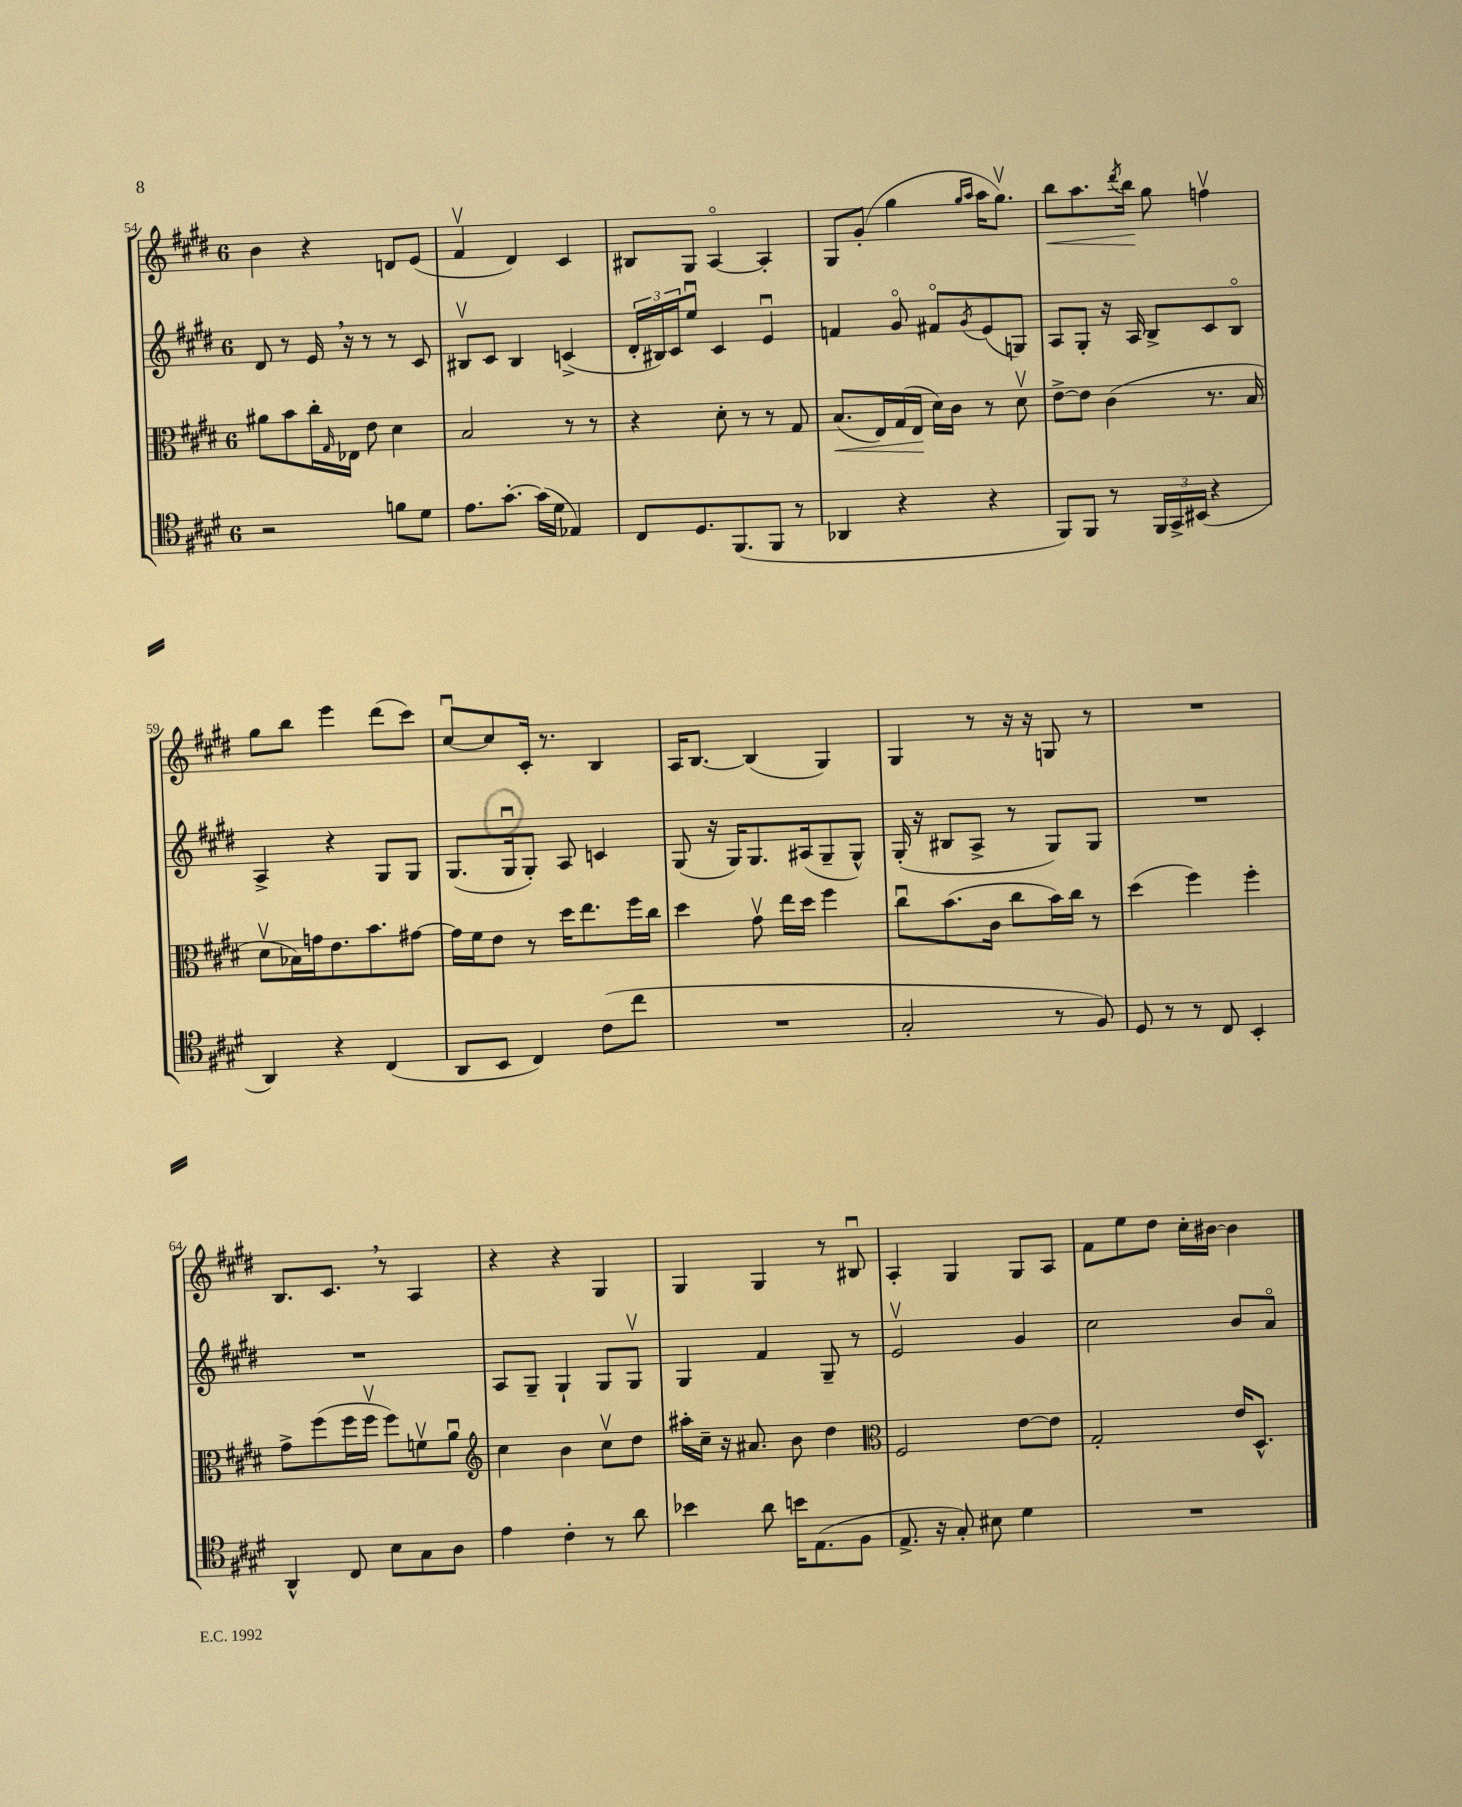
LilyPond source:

<<
\new StaffGroup <<
\new Staff = "s0" {
    \clef treble \key e \major \once \override Staff.TimeSignature.style = #'single-digit \time 6/8
    b'4 r4 d'8 e'8( |
    fis'4\upbow dis'4) cis'4 |
    bis8 gis8 a4~\flageolet a4-. |
    gis8 gis'8-.( gis''4 \grace { gis''16 a''16 } a''16 gis''8.\upbow) |
    b''8\< a''8. \acciaccatura { dis'''8 } b''16\! gis''8 f''4\upbow |
    gis''8 b''8 e'''4 dis'''8( cis'''8) |
    cis''8~\downbow cis''8 cis'16-. r8. b4 |
    a16 b8.~ b4( gis4) |
    gis4 r8 r16 r16 g8 r8 |
    R2. |
    b8. cis'8. \breathe r8 a4 |
    r4 r4 gis4 |
    gis4 gis4 r8 bis8\downbow |
    a4-. gis4 gis8 a8 |
    fis'8 e''8 dis''8 cis''16-. bis'16~ bis'4 \bar "|." |
}
\new Staff = "s1" {
    \clef treble \key e \major \once \override Staff.TimeSignature.style = #'single-digit \time 6/8
    dis'8 r8 e'16 \breathe r16 r8 r8 cis'8 |
    bis8\upbow cis'8 bis4 c'4->( |
    \tuplet 3/2 { dis'16-. bis16) cis'16 } e''8\downbow cis'4 e'4\downbow |
    f'4 gis'8\flageolet fis'8\flageolet \acciaccatura { gis'8 } e'8( g8) |
    a8 gis8-. r16 a16 b8-> cis'8 b8\flageolet |
    a4-> r4 gis8 gis8 |
    gis8.( gis16\downbow gis8-.) a8 c'4 |
    gis8( r16 gis16) gis8. ais16( gis8-- gis8-^) |
    gis16-.( r16 bis8 a8-> r8 gis8) gis8 |
    R2. |
    R2. |
    a8 gis8-- gis4-! gis8 gis8\upbow |
    gis4 fis'4 gis8-- r8 |
    e'2\upbow gis'4 |
    cis''2 b'8 a'8\flageolet \bar "|." |
}
\new Staff = "s2" {
    \clef alto \key e \major \once \override Staff.TimeSignature.style = #'single-digit \time 6/8
    ais'8 b'8 cis''16-. \grace { gis16 } ees16 e'8 dis'4 |
    b2 r8 r8 |
    r4 dis'8-. r8 r8 gis8 |
    b8.\<( e16) gis16( e16\! dis'16) cis'16 r8 dis'8\upbow |
    e'8~-> e'8 cis'4( r8. b16 |
    dis'8\upbow bes16) g'16 e'8. b'8. gis'8~ |
    gis'16 fis'16 e'8 r8 dis''16 e''8. fis''16 cis''16 |
    dis''4 gis'8\upbow e''16 dis''16 fis''4 |
    cis''8\downbow b'8.( cis'16 cis''8 b'16) cis''16 r8 |
    dis''4( fis''4) fis''4-. |
    gis'8-> fis''8( fis''16 fis''16\upbow fis''8) f'8\upbow a'8\downbow |
    \clef treble cis''4 b'4 cis''8\upbow dis''8 |
    ais''16-. cis''16-- r16 ais'8. b'8 dis''4 |
    \clef alto fis2 e'8~ e'8 |
    gis2-. e'16 dis8.-^ \bar "|." |
}
\new Staff = "s3" {
    \clef tenor \key e \major \once \override Staff.TimeSignature.style = #'single-digit \time 6/8
    r2 f'8 dis'8 |
    e'8. gis'8.~-. gis'16( dis'16 ees4) |
    cis8 dis8. fis,8.( fis,8 r8 |
    aes,4 r4 r4 |
    fis,8) fis,8 r8 \tuplet 3/2 { fis,16 gis,16-> bis,16( } r4 |
    a,4) r4 cis4( |
    a,8 b,8 cis4) cis'8( cis''8 |
    R2. |
    gis2-. r8 fis8) |
    dis8 r8 r8 cis8 b,4-. |
    a,4-^ cis8 b8 gis8 a8 |
    e'4 cis'4-. r8 a'8 |
    bes'4 a'8 b'16 e8.( fis8 |
    e8.-> r16 gis8-.) bis8 dis'4 |
    R2. \bar "|." |
}
>>
>>
\layout { \context { \Score currentBarNumber = #54 } }
